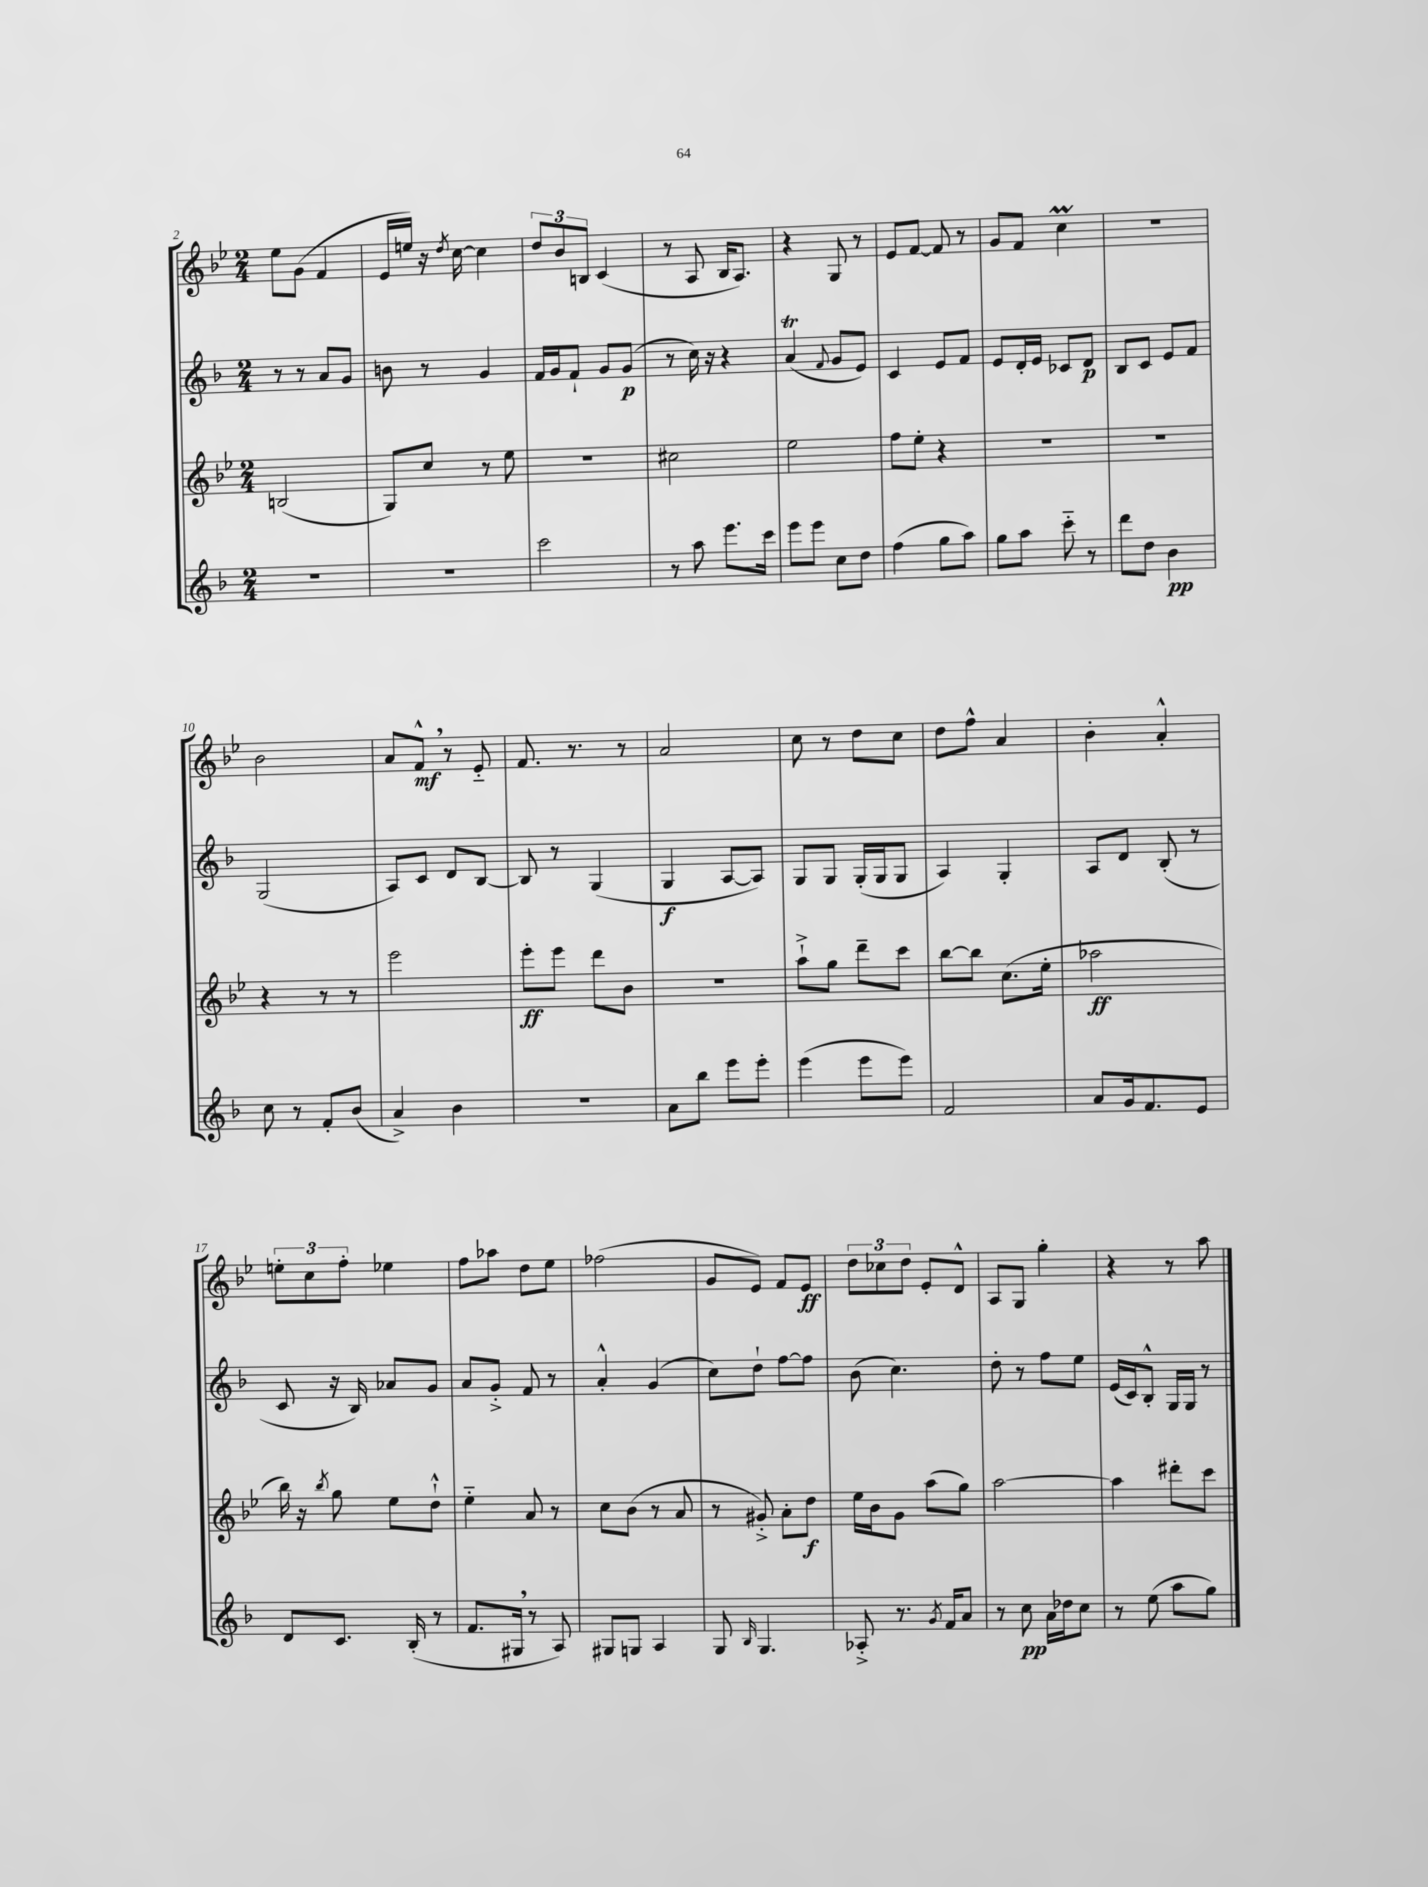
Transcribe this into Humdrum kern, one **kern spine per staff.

**kern	**dynam	**kern	**dynam	**kern	**dynam	**kern	**dynam
*part4	*part4	*part3	*part3	*part2	*part2	*part1	*part1
*staff4	*staff4	*staff3	*staff3	*staff2	*staff2	*staff1	*staff1
*clefG2	*	*clefG2	*	*clefG2	*	*clefG2	*
*k[b-]	*	*k[b-e-]	*	*k[b-]	*	*k[b-e-]	*
*M2/4	*	*M2/4	*	*M2/4	*	*M2/4	*
=2	=2	=2	=2	=2	=2	=2	=2
2r	.	(2Bn/	.	8r	.	8ee-\L	.
.	.	.	.	8r	.	(8g\J	.
.	.	.	.	8a/L	.	4f/	.
.	.	.	.	8g/J	.	.	.
=3	=3	=3	=3	=3	=3	=3	=3
2r	.	8G/L)	.	8bn\	.	16e-/LL	.
.	.	.	.	.	.	16een/JJ)	.
.	.	8cc/J	.	8r	.	16r	.
.	.	.	.	.	.	8qdd/	.
.	.	.	.	.	.	[16cc\	.
.	.	8r	.	4g/	.	4cc\]	.
.	.	8ee-\	.	.	.	.	.
=4	=4	=4	=4	=4	=4	=4	=4
2ccc\	.	2r	.	16f/LL	.	12dd/L	.
.	.	.	.	16g/J	.	.	.
.	.	.	.	.	.	12b-/	.
.	.	.	.	8f`/J	.	.	.
.	.	.	.	.	.	12Bn/J	.
.	.	.	.	8g/L	.	(4c/	.
.	.	.	.	(8g/J	p	.	.
=5	=5	=5	=5	=5	=5	=5	=5
8r	.	2cc#X\	.	8r	.	8r	.
8aa\	.	.	.	16cc\)	.	8A/	.
.	.	.	.	16r	.	.	.
8.eee\L	.	.	.	4r	.	16B-/KL	.
.	.	.	.	.	.	8.A/J)	.
16ccc\Jk	.	.	.	.	.	.	.
=6	=6	=6	=6	=6	=6	=6	=6
8eee\L	.	2ee-\	.	(4at/	.	4r	.
8eee\J	.	.	.	.	.	.	.
.	.	.	.	8qqf/	.	.	.
8cc\L	.	.	.	8g/L	.	8G/	.
8dd\J	.	.	.	8e/J)	.	8r	.
=7	=7	=7	=7	=7	=7	=7	=7
(4ff\	.	8ff\L	.	4c/	.	8e-/L	.
.	.	8ee-'\J	.	.	.	[8f/J	.
8gg\L	.	4r	.	8e/L	.	8f/]	.
8aa\J)	.	.	.	8f/J	.	8r	.
=8	=8	=8	=8	=8	=8	=8	=8
8gg\L	.	2r	.	8e/L	.	8g/L	.
8aa\J	.	.	.	16d'/L	.	8f/J	.
.	.	.	.	16e/JJ	.	.	.
8ccc\	.	.	.	8c-X/L	.	4ccM\	.
8r	.	.	.	8d/J	p	.	.
=9	=9	=9	=9	=9	=9	=9	=9
8ddd\L	.	2r	.	8B-/L	.	2r	.
8dd\J	.	.	.	8c/J	.	.	.
4b-\	pp	.	.	8e/L	.	.	.
.	.	.	.	8f/J	.	.	.
!!LO:LB:g=z
=10	=10	=10	=10	=10	=10	=10	=10
8cc\	.	4r	.	(2G/	.	2b-\	.
8r	.	.	.	.	.	.	.
8f'/L	.	8r	.	.	.	.	.
(8b-/J	.	8r	.	.	.	.	.
=11	=11	=11	=11	=11	=11	=11	=11
4a^/)	.	2eee-\	.	8A/L)	.	8a/L	.
.	.	.	.	8c/J	.	8f^^,/J	mf
4b-\	.	.	.	8d/L	.	8r	.
.	.	.	.	[8B-/J	.	8e-/	.
=12	=12	=12	=12	=12	=12	=12	=12
2r	.	8eee-'\L	ff	8B-/]	.	8.f/	.
.	.	8eee-\J	.	8r	.	.	.
.	.	.	.	.	.	8.r	.
.	.	8ddd\L	.	(4G/	.	.	.
.	.	8b-\J	.	.	.	8r	.
=13	=13	=13	=13	=13	=13	=13	=13
8a\L	.	2r	.	4G/	f	2a/	.
8bb-\J	.	.	.	.	.	.	.
8eee\L	.	.	.	[8A/L	.	.	.
8eee'\J	.	.	.	8A/J])	.	.	.
=14	=14	=14	=14	=14	=14	=14	=14
(4eee\	.	8aa`^\L	.	8G/L	.	8cc\	.
.	.	8gg\J	.	8G/J	.	8r	.
8eee\L	.	8ddd~\L	.	(16G'/LL	.	8dd\L	.
.	.	.	.	16G/J	.	.	.
8eee\J)	.	8ccc\J	.	8G/J	.	8cc\J	.
=15	=15	=15	=15	=15	=15	=15	=15
2f/	.	[8bb-\L	.	4A/)	.	8dd\L	.
.	.	8bb-\J]	.	.	.	8ff^^\J	.
.	.	(8.cc\L	.	4G'/	.	4a/	.
.	.	16ee-'\Jk	.	.	.	.	.
=16	=16	=16	=16	=16	=16	=16	=16
8a/L	.	2aa-X\	ff	8A/L	.	4b-'\	.
16g/k	.	.	.	8d/J	.	.	.
8.f/	.	.	.	.	.	.	.
.	.	.	.	(8B-'/	.	4a'^^/	.
8e/J	.	.	.	8r	.	.	.
!!LO:LB:g=z
=17	=17	=17	=17	=17	=17	=17	=17
8d/L	.	16bb-\)	.	8c/	.	12een'\L	.
.	.	16r	.	.	.	.	.
.	.	.	.	.	.	12cc\	.
.	.	8qbb-/	.	.	.	.	.
8.c/J	.	8gg\	.	16r	.	.	.
.	.	.	.	.	.	12ff'\J	.
.	.	.	.	16B-/)	.	.	.
.	.	8ee-\L	.	8a-X/L	.	4ee-X\	.
(16B-'/	.	.	.	.	.	.	.
8r	.	8dd`^^\J	.	8g/J	.	.	.
=18	=18	=18	=18	=18	=18	=18	=18
8.f/L	.	4ee-\	.	8a/L	.	8ff\L	.
.	.	.	.	8g'^/J	.	8aa-X\J	.
16G#X,/Jk	.	.	.	.	.	.	.
8r	.	8a/	.	8f/	.	8dd\L	.
8A/)	.	8r	.	8r	.	8ee-\J	.
=19	=19	=19	=19	=19	=19	=19	=19
8G#X/L	.	8cc\L	.	4a'^^/	.	(2ff-X\	.
8Gn/J	.	(8b-\J	.	.	.	.	.
4A/	.	8r	.	(4g/	.	.	.
.	.	8a/	.	.	.	.	.
=20	=20	=20	=20	=20	=20	=20	=20
8G/	.	8r	.	8cc\L)	.	8g/L	.
16qqB-/	.	.	.	.	.	.	.
4.G/	.	8g#X'^/)	.	8dd`\J	.	8e-/J)	.
.	.	8a'\L	.	[8ff\L	.	8f/L	.
.	.	8dd\J	f	8ff\J]	.	8e-/J	ff
=21	=21	=21	=21	=21	=21	=21	=21
8A-X'^/	.	16ee-\LL	.	(8b-\	.	12dd\L	.
.	.	16b-\J	.	.	.	.	.
.	.	.	.	.	.	12cc-X\	.
8.r	.	8g\J	.	4.cc\)	.	.	.
.	.	.	.	.	.	12dd\J	.
.	.	(8aa\L	.	.	.	8e-'/L	.
8qg/	.	.	.	.	.	.	.
16f/KL	.	.	.	.	.	.	.
8a/J	.	8gg\J)	.	.	.	8d^^/J	.
=22	=22	=22	=22	=22	=22	=22	=22
8r	.	[2aa\	.	8dd'\	.	8A/L	.
8cc\	pp	.	.	8r	.	8G/J	.
16a\LL	.	.	.	8ff\L	.	4gg'\	.
16dd-X\J	.	.	.	.	.	.	.
8cc\J	.	.	.	8ee\J	.	.	.
=23	=23	=23	=23	=23	=23	=23	=23
8r	.	4aa\]	.	(16e/LL	.	4r	.
.	.	.	.	16c/J)	.	.	.
(8ee\	.	.	.	8B-'^^/J	.	.	.
8aa\L	.	8ddd#X'\L	.	16G/LL	.	8r	.
.	.	.	.	16G/JJ	.	.	.
8gg\J)	.	8ccc\J	.	8r	.	8aa\	.
==	==	==	==	==	==	==	==
*-	*-	*-	*-	*-	*-	*-	*-
